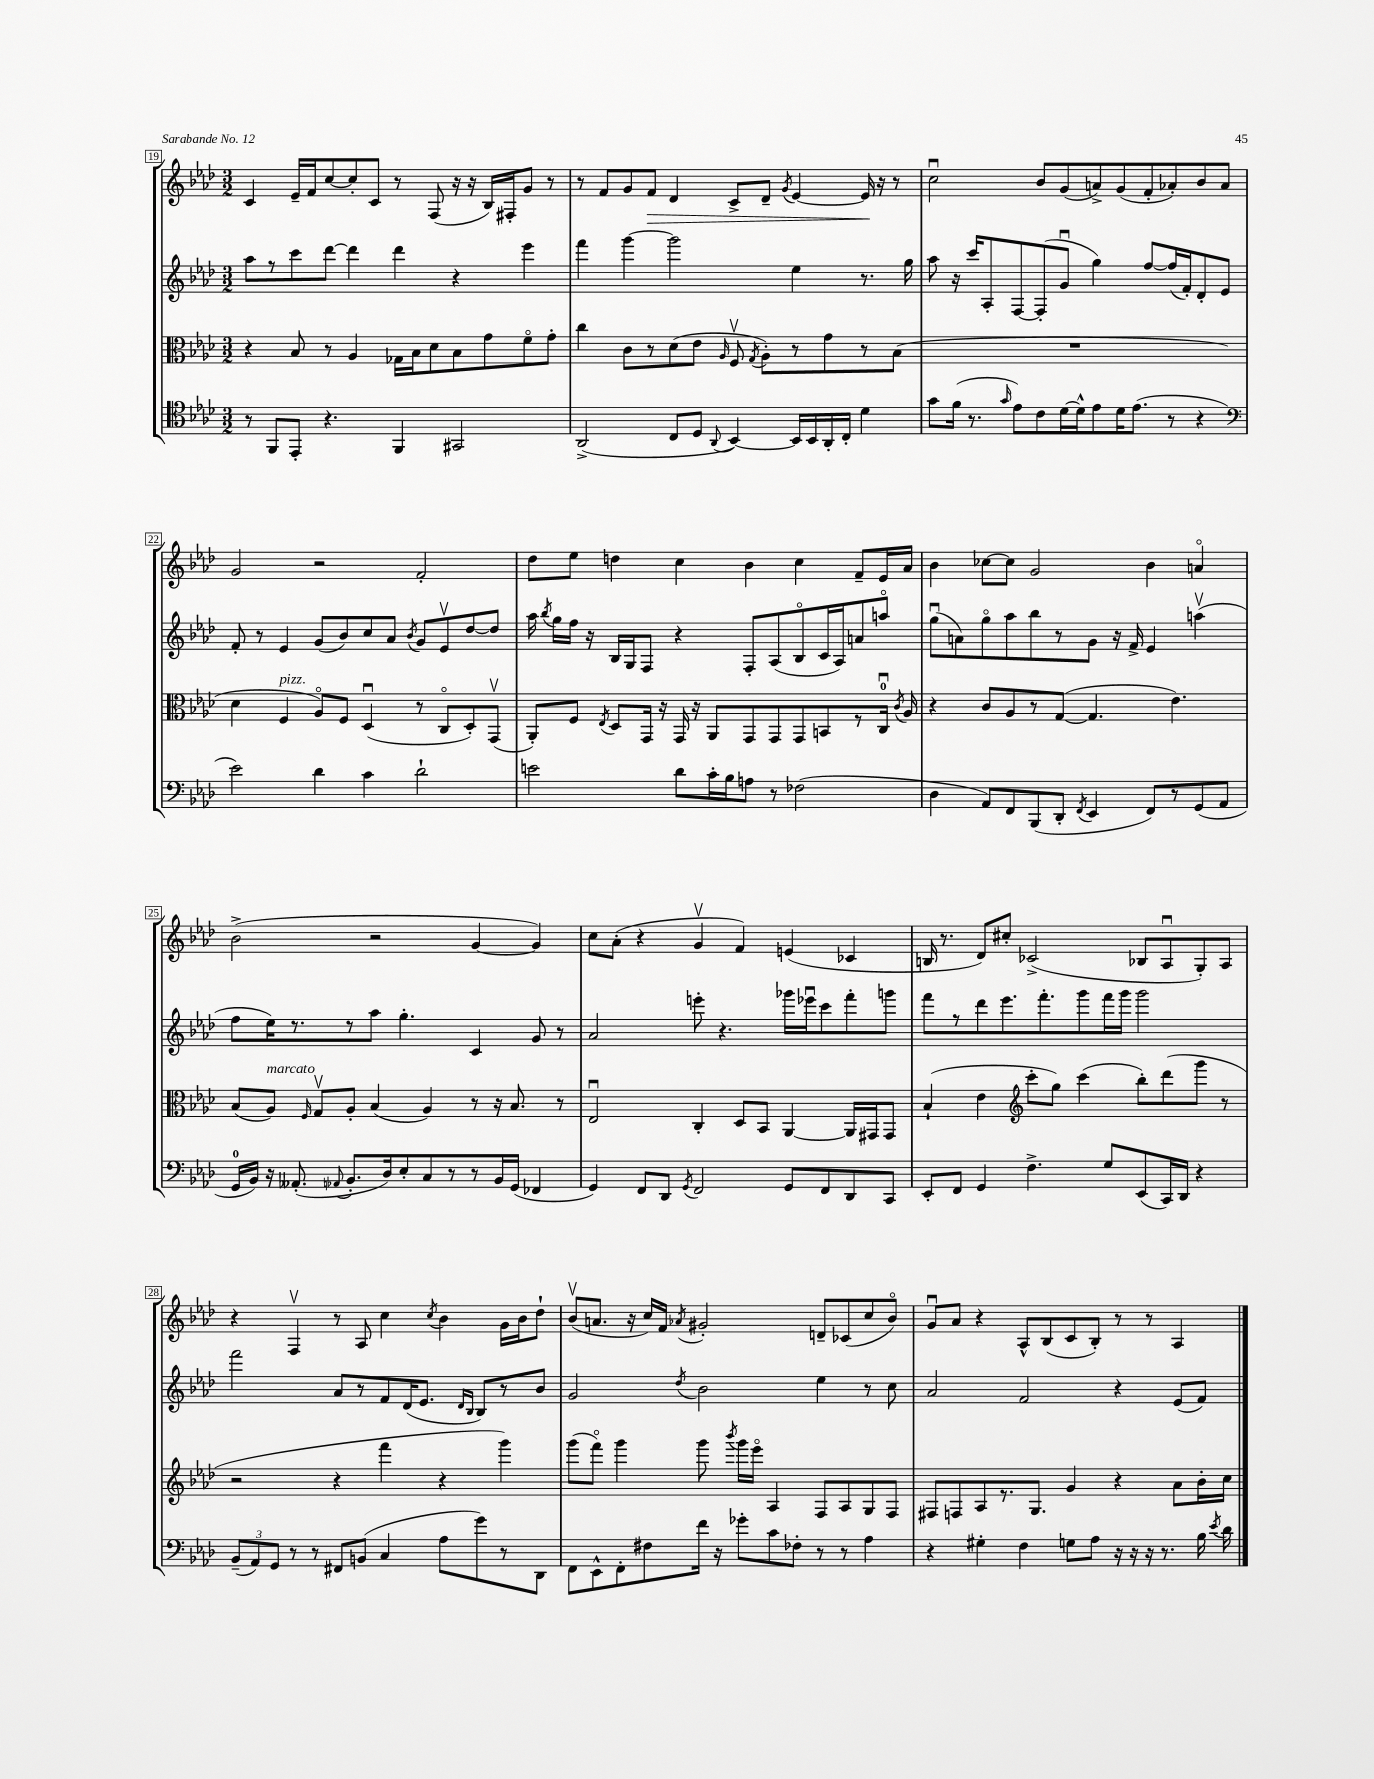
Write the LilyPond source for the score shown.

<<
\new StaffGroup <<
\new Staff = "s0" {
    \clef treble \key aes \major \numericTimeSignature \time 3/2
    \autoBeamOff c'4 ees'16[-- f'16 c''8~ c''8-. c'8] r8 f8( r16 r16 bes16[) fis16-. g'8] r8 |
    r8 f'8[ g'8 f'8]\> des'4 c'8[-> des'8]-- \acciaccatura { g'8 } ees'4~ ees'16\! r16 r8 |
    c''2\downbow bes'8[ g'8( a'8->) g'8( f'8-. aes'8-.) bes'8 aes'8] |
    g'2 r2 f'2-. |
    des''8[ ees''8] d''4 c''4 bes'4 c''4 f'8[-- ees'16 aes'16] |
    bes'4 ces''8[~ ces''8] g'2 bes'4 a'4\flageolet |
    bes'2->( r2 g'4~ g'4) |
    c''8[ aes'8]-.( r4 g'4\upbow f'4) e'4( ces'4 |
    b16 r8. des'8[) cis''8]-. ces'2->( bes8[ aes8\downbow g8-.) aes8] |
    r4 f4\upbow r8 aes8 c''4 \acciaccatura { c''8 } bes'4 g'16[ bes'16 des''8]-! |
    bes'8[\upbow( a'8.] r16 c''16[) f'16] \acciaccatura { aes'8 } gis'2-. d'8[-- ces'8( c''8 bes'8]\flageolet) |
    g'8[\downbow aes'8] r4 aes8[-^ bes8( c'8 bes8]-.) r8 r8 aes4 \bar "|." |
}
\new Staff = "s1" {
    \clef treble \key aes \major \numericTimeSignature \time 3/2
    \autoBeamOff aes''8[ r8 c'''8 des'''8]~ des'''4 des'''4 r4 ees'''4 |
    f'''4 g'''4~ g'''2 ees''4 r8. g''16 |
    aes''8 r16 c'''16[ aes8-. f8~ f8-.( g'8]\downbow g''4) f''8[~ f''16( f'16-.) des'8-. ees'8] |
    f'8-. r8 ees'4 g'8[( bes'8) c''8 aes'8] \acciaccatura { bes'8 } g'8[ ees'8\upbow des''8~ des''8] |
    aes''16 \acciaccatura { bes''8 } g''16[ f''16] r16 bes16[ g16 f8] r4 f8[-. aes8( bes8\flageolet c'16 aes16) a'8 a''8]\flageolet |
    g''8[\downbow( a'8) g''8\flageolet aes''8 bes''8 r8 g'8] r16 f'16-> ees'4 a''4\upbow( |
    f''8[ ees''16) r8. r8 aes''8] g''4.-. c'4 g'8 r8 |
    aes'2 e'''8-. r4. ges'''16[ ees'''16\downbow c'''8 f'''8-. g'''8] |
    f'''8[ r8 des'''8 ees'''8. f'''8.-. g'''8 f'''16 g'''16] g'''2 |
    f'''2 aes'8[ r8 f'8 des'16( ees'8.] \grace { des'16[ bes16] } bes8[) r8 bes'8] |
    g'2 \acciaccatura { des''8 } bes'2 ees''4 r8 c''8 |
    aes'2 f'2 r4 ees'8[( f'8]) \bar "|." |
}
\new Staff = "s2" {
    \clef alto \key aes \major \numericTimeSignature \time 3/2
    \autoBeamOff r4 bes8 r8 aes4 ges16[ bes16 des'8 bes8 g'8 f'8\flageolet g'8]-. |
    c''4 c'8[ r8 des'8( ees'8] \grace { aes16 } f8\upbow \acciaccatura { g8 } aes8[-.) r8 g'8 r8 bes8]( |
    R1. |
    des'4 f4^\markup { \italic "pizz." } aes8[\flageolet) f8] des4\downbow( r8 c8[\flageolet des8-.) g,8]\upbow( |
    aes,8[-.) f8] \acciaccatura { ees8 } des8[ g,16] r16 g,16 r16 aes,8[ g,8 g,8 g,8 b,8 r8 c16]-0\downbow \acciaccatura { c'8 } aes16 |
    r4 c'8[ aes8 r8 g8]~( g4. ees'4.) |
    bes8[( aes8]^\markup { \italic "marcato" }) \grace { f16 } g8[\upbow aes8]-. bes4( aes4) r8 r16 bes8. r8 |
    ees2\downbow c4-. des8[ bes,8] aes,4~ aes,16[ gis,16 gis,8] |
    bes4-!( ees'4 \clef treble c'''8[-. g''8]) c'''4( bes''8[-.) des'''8( g'''8] r8 |
    r2 r4 f'''4 r4 g'''4) |
    g'''8[( f'''8]\flageolet) g'''4 g'''8 \acciaccatura { bes'''8 } g'''16[ ees'''16]\flageolet aes4 f8[ aes8 g8 f8] |
    fis8[ f8 aes8 r8. g8.] g'4 r4 aes'8[ bes'16-. c''16] \bar "|." |
}
\new Staff = "s3" {
    \clef tenor \key aes \major \numericTimeSignature \time 3/2
    \autoBeamOff r8 f,8[ ees,8]-. r4. f,4 gis,2 |
    aes,2->( c8[ des8] \appoggiatura { aes,8 } bes,4~) bes,16[ bes,16 aes,16-. c16]-. des'4 |
    g'8[ f'16]( r8. \grace { g'16 } ees'8[) c'8 des'16~ des'16-^ ees'8 des'16 ees'8.]( r8 r4 |
    \clef bass ees'2) des'4 c'4 des'2-! |
    e'2 des'8[ c'16-. bes16 a8] r8 fes2( |
    des4 aes,8[) f,8 bes,,8( des,8]-. \acciaccatura { f,8 } ees,4 f,8[) r8 g,8( aes,8] |
    g,16[-0 bes,16]) r16 aeses,8.-.( \appoggiatura { aes,8 } bes,8.[-. des16) ees8-. c8 r8 r8 bes,16 g,16]( fes,4 |
    g,4) f,8[ des,8] \acciaccatura { g,8 } f,2 g,8[ f,8 des,8 c,8] |
    ees,8[-. f,8] g,4 f4.-> g8[ ees,8( c,16) des,16] r4 |
    \tuplet 3/2 { bes,8[--( aes,8) g,8] } r8 r8 fis,8[ b,8]( c4 aes8[ g'8) r8 des,8] |
    f,8[ ees,8-^ f,8-. fis8 f'16] r16 ges'8[-. c'8 fes8]-. r8 r8 aes4 |
    r4 gis4-. f4 g8[ aes8] r16 r16 r16 r8. bes16 \acciaccatura { ees'8 } des'16 \bar "|." |
}
>>
>>
\layout { \context { \Score currentBarNumber = #19 \override BarNumber.stencil = #(make-stencil-boxer 0.1 0.3 ly:text-interface::print) } }
